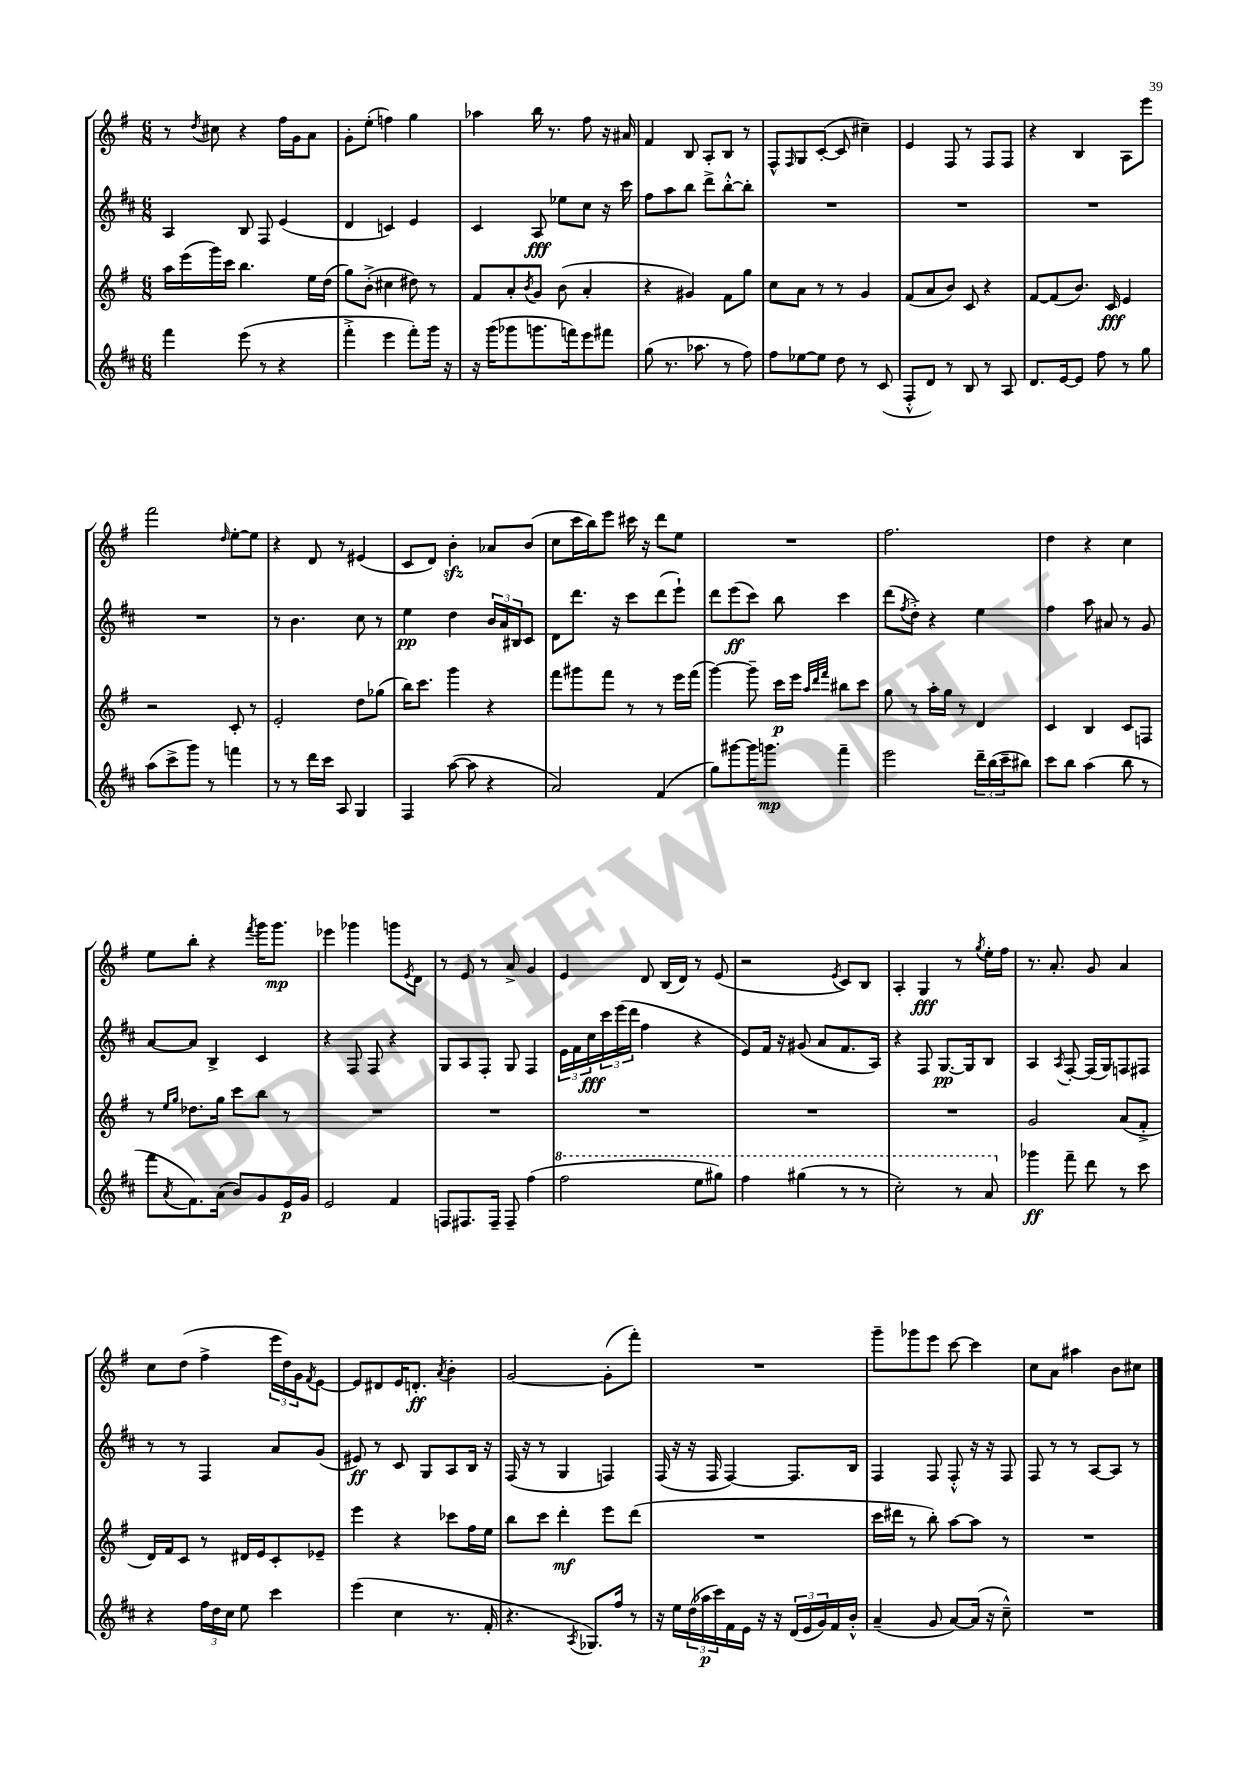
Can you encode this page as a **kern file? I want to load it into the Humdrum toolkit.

**kern	**dynam	**kern	**dynam	**kern	**dynam	**kern	**dynam
*part4	*part4	*part3	*part3	*part2	*part2	*part1	*part1
*staff4	*staff4	*staff3	*staff3	*staff2	*staff2	*staff1	*staff1
*clefG2	*	*clefG2	*	*clefG2	*	*clefG2	*
*k[f#c#]	*	*k[f#]	*	*k[f#c#]	*	*k[f#]	*
*M6/8	*	*M6/8	*	*M6/8	*	*M6/8	*
=65	=65	=65	=65	=65	=65	=65	=65
4fff#\	.	16aa\LL	.	4A/	.	8r	.
.	.	(16eee\	.	.	.	.	.
.	.	.	.	.	.	8qdd/	.
.	.	16ggg\)	.	.	.	8cc#X\	.
.	.	16ccc\JJ	.	.	.	.	.
(8eee\	.	4.bb\	.	8B/	.	4r	.
8r	.	.	.	8F#/	.	.	.
4r	.	.	.	(4e/	.	16ff#\LL	.
.	.	.	.	.	.	16g\J	.
.	.	16ee\LL	.	.	.	8a\J	.
.	.	(16dd\JJ	.	.	.	.	.
=66	=66	=66	=66	=66	=66	=66	=66
4fff#'^\	.	8gg\L)	.	4d/	.	8g'\L	.
.	.	(8b'^\J	.	.	.	(8ee'\J	.
4eee\	.	4cc#X\	.	4cn/)	.	4ffn\)	.
8fff#'\L)	.	8dd#X\)	.	4e/	.	4gg\	.
16ggg\Jk	.	8r	.	.	.	.	.
16r	.	.	.	.	.	.	.
=67	=67	=67	=67	=67	=67	=67	=67
16r	.	8f#/L	.	4c#/	.	4aa-X\	.
(16ggg\KL	.	.	.	.	.	.	.
8ggg-X\	.	8a'/	.	.	.	.	.
.	.	8qb/	.	.	.	.	.
8.gggn\	.	8g/J	.	8A/	fff	16bb\	.
.	.	.	.	.	.	8.r	.
.	.	(8b\	.	8ee-X\L	.	.	.
16fffn\k)	.	.	.	.	.	.	.
8eee\	.	4a'/	.	8cc#\J	.	8ff#\	.
8fff#X\J	.	.	.	16r	.	16r	.
.	.	.	.	16ccc#\	.	16a#X/	.
=68	=68	=68	=68	=68	=68	=68	=68
(8gg\	.	4r	.	8ff#\L	.	4f#/	.
8.r	.	.	.	8aa\	.	.	.
.	.	4g#X/)	.	8bb\J	.	8B/	.
8.aa-X\	.	.	.	.	.	.	.
.	.	.	.	8ddd^\L	.	8A'/L	.
8r	.	8f#\L	.	[8bb'^^\	.	8B/J	.
8ff#\)	.	8gg\J	.	8bb'\J]	.	8r	.
=69	=69	=69	=69	=69	=69	=69	=69
8ff#\L	.	8cc\L	.	2.r	.	8F#^^/L	.
.	.	.	.	.	.	16qqF#/	.
[8ee-X\	.	8a\J	.	.	.	8G/	.
8ee-\J]	.	8r	.	.	.	([8c'/J	.
8dd\	.	8r	.	.	.	8c/]	.
8r	.	4g/	.	.	.	4cc#X~\)	.
(8c#/	.	.	.	.	.	.	.
=70	=70	=70	=70	=70	=70	=70	=70
8F#'^^/L	.	(8f#/L	.	2.r	.	4e/	.
8d/J)	.	8a/	.	.	.	.	.
8r	.	8b/J)	.	.	.	8F#/	.
8B/	.	8c/	.	.	.	8r	.
8r	.	4r	.	.	.	8F#/L	.
8A/	.	.	.	.	.	8F#/J	.
=71	=71	=71	=71	=71	=71	=71	=71
8.d/L	.	[8f#/L	.	2.r	.	4r	.
.	.	(8f#/]	.	.	.	.	.
[16e/k	.	.	.	.	.	.	.
8e/J]	.	8.b/J)	.	.	.	4B/	.
8ff#\	.	.	.	.	.	.	.
.	.	16c/	fff	.	.	.	.
8r	.	4e/	.	.	.	8A\L	.
8gg\	.	.	.	.	.	8eee\J	.
!!LO:LB:g=z
=72	=72	=72	=72	=72	=72	=72	=72
(8aa\L	.	2r	.	2.r	.	2fff#\	.
8ccc#^\	.	.	.	.	.	.	.
8ggg\J)	.	.	.	.	.	.	.
8r	.	.	.	.	.	.	.
.	.	.	.	.	.	16qqdd/	.
4fffn\	.	8c'/	.	.	.	[8ee'\L	.
.	.	8r	.	.	.	8ee\J]	.
=73	=73	=73	=73	=73	=73	=73	=73
8r	.	2e'/	.	8r	.	4r	.
8r	.	.	.	4.b\	.	.	.
16ddd\LL	.	.	.	.	.	8d/	.
16ccc#\JJ	.	.	.	.	.	.	.
8A/	.	.	.	.	.	8r	.
4G/	.	8dd\L	.	8cc#\	.	(4e#X/	.
.	.	(8gg-X\J	.	8r	.	.	.
=74	=74	=74	=74	=74	=74	=74	=74
4F#/	.	16bb\KL)	.	4ee\	pp	8c/L	.
.	.	8.ccc\J	.	.	.	.	.
.	.	.	.	.	.	8d/J)	.
([8aa\	.	4ggg\	.	4dd\	.	4bzz'\	.
8aa\]	.	.	.	.	.	.	.
4r	.	4r	.	24b/LL	.	8a-X/L	.
.	.	.	.	24a/	.	.	.
.	.	.	.	24B#X/J	.	.	.
.	.	.	.	8c#/J	.	(8b/J	.
=75	=75	=75	=75	=75	=75	=75	=75
2a/)	.	8fff#\L	.	8d\L	.	8cc\L	.
.	.	8ggg#X\	.	8.ddd\J	.	16ccc\L	.
.	.	.	.	.	.	16bb\J)	.
.	.	8fff#\J	.	.	.	8eee\J	.
.	.	.	.	16r	.	.	.
.	.	8r	.	8ccc#\L	.	16ccc#X\	.
.	.	.	.	.	.	16r	.
(4f#/	.	8r	.	(8ddd\	.	8ddd\L	.
.	.	16eee\LL	.	8eee`\J)	.	8ee\J	.
.	.	(16fff#\JJ	.	.	.	.	.
=76	=76	=76	=76	=76	=76	=76	=76
8gg\L)	.	[4ggg\)	.	8ddd\L	.	2.r	.
[8ggg#X\	.	.	.	(8eee\	ff	.	.
16ggg#\K]	.	8ggg~\]	.	8ccc#\J)	.	.	.
8.gggn\J	mp	.	.	.	.	.	.
.	.	16ccc\LL	p	8bb\	.	.	.
.	.	16eee\JJ	.	.	.	.	.
.	.	32qqaa/LLL	.	.	.	.	.
.	.	32qqddd/	.	.	.	.	.
.	.	32qqfff#/JJJ	.	.	.	.	.
4fff#~\	.	8bb#X\L	.	4ccc#\	.	.	.
.	.	8ccc\J	.	.	.	.	.
=77	=77	=77	=77	=77	=77	=77	=77
2eee\	.	8gg\	.	(8ddd\L	.	2.ff#\	.
.	.	.	.	8qff#/	.	.	.
.	.	8r	.	8dd'^\J)	.	.	.
.	.	16aa'\LL	.	4r	.	.	.
.	.	16gg\JJ	.	.	.	.	.
.	.	8r	.	.	.	.	.
24ddd~\LL	.	4d/	.	4ee\	.	.	.
(24bb\	.	.	.	.	.	.	.
24ccc#~\J	.	.	.	.	.	.	.
8bb#X\J)	.	.	.	.	.	.	.
=78	=78	=78	=78	=78	=78	=78	=78
8ccc#\L	.	4c/	.	4ff#\	.	4dd\	.
8bb\J	.	.	.	.	.	.	.
(4aa\	.	4B/	.	8aa\	.	4r	.
.	.	.	.	8a#X/	.	.	.
8bb\	.	8c/L	.	8r	.	4cc\	.
8r	.	8Fn/J	.	8g/	.	.	.
!!LO:LB:g=z
=79	=79	=79	=79	=79	=79	=79	=79
8fff#\L	.	8r	.	[8a/L	.	8ee\L	.
.	.	16qqee/LL	.	.	.	.	.
8qa/	.	16qqgg/JJ	.	.	.	.	.
8.f#\)	.	8.dd-X\L	.	8a/J]	.	8bb'\J	.
.	.	.	.	4B^/	.	4r	.
(16a\Jk	.	16gg\Jk	.	.	.	.	.
8b/L)	.	8ccc\L	.	.	.	.	.
.	.	.	.	.	.	8qfff#/	.
8g/	.	8bb\J	.	4c#/	.	16ggg\KL	.
.	.	.	.	.	.	8.ggg\J	mp
16e/L	p	8r	.	.	.	.	.
16g/JJ	.	.	.	.	.	.	.
=80	=80	=80	=80	=80	=80	=80	=80
2e/	.	2.r	.	4r	.	4eee-X\	.
.	.	.	.	8F#/	.	4ggg-X\	.
.	.	.	.	8F#/	.	.	.
4f#/	.	.	.	4r	.	8gggn\L	.
.	.	.	.	.	.	8qe/	.
.	.	.	.	.	.	8d\J	.
=81	=81	=81	=81	=81	=81	=81	=81
8Fn/L	.	2.r	.	8G/L	.	8r	.
8.F#X/	.	.	.	8A/	.	8e/	.
.	.	.	.	8F#'/J	.	8r	.
16F#~/Jk	.	.	.	.	.	.	.
8F#~/	.	.	.	8G/	.	8a^/	.
(4ff#\	.	.	.	4F#/	.	4g/	.
=82	=82	=82	=82	=82	=82	=82	=82
*8va	*	*	*	*	*	*	*
2fff#\	.	2.r	.	24e\LL	.	4e/	.
.	.	.	.	24f#\	.	.	.
.	.	.	.	24cc#\	fff	.	.
.	.	.	.	24ccc#\	.	.	.
.	.	.	.	(24eee\	.	.	.
.	.	.	.	24ddd\JJ	.	.	.
.	.	.	.	4ff#\	.	8d/	.
.	.	.	.	.	.	(16B/LL	.
.	.	.	.	.	.	16d/JJ)	.
8eee\L	.	.	.	4r	.	8r	.
8ggg#X\J)	.	.	.	.	.	(8e/	.
=83	=83	=83	=83	=83	=83	=83	=83
4fff#\	.	2.r	.	8e/L)	.	2r	.
.	.	.	.	16f#/Jk	.	.	.
.	.	.	.	16r	.	.	.
(4ggg#X\	.	.	.	(8g#X/	.	.	.
.	.	.	.	8a/L	.	.	.
.	.	.	.	.	.	8qe/	.
8r	.	.	.	8.f#/	.	8c/L)	.
8r	.	.	.	.	.	8B/J	.
.	.	.	.	16A/Jk)	.	.	.
=84	=84	=84	=84	=84	=84	=84	=84
2ccc#'\)	.	2.r	.	4r	.	4A'/	.
.	.	.	.	8F#/	.	4G/	fff
.	.	.	.	[8.G/L	pp	.	.
8r	.	.	.	.	.	8r	.
.	.	.	.	16G/k]	.	.	.
.	.	.	.	.	.	8qgg/	.
8aa/	.	.	.	8B/J	.	16ee'\LL	.
.	.	.	.	.	.	16ff#\JJ	.
=85	=85	=85	=85	=85	=85	=85	=85
*X8va	*	*	*	*	*	*	*
4ggg-X\	ff	2g/	.	4A/	.	8.r	.
.	.	.	.	.	.	8.a'/	.
.	.	.	.	8qA/	.	.	.
8fff#~\	.	.	.	[8F#'/	.	.	.
8ddd\	.	.	.	(16F#/LL]	.	8g/	.
.	.	.	.	16G/J)	.	.	.
8r	.	(8a/L	.	8Fn/	.	4a/	.
8ccc#\	.	8f#'^/J	.	8F#X/J	.	.	.
!!LO:LB:g=z
=86	=86	=86	=86	=86	=86	=86	=86
4r	.	16d/LL)	.	8r	.	8cc\L	.
.	.	16f#/J	.	.	.	.	.
.	.	8c/J	.	8r	.	(8dd\J	.
24ff#\LL	.	8r	.	4F#/	.	4ff#^\	.
24dd\	.	.	.	.	.	.	.
24cc#\JJ	.	.	.	.	.	.	.
8ee\	.	16d#X/LL	.	.	.	.	.
.	.	16e/J	.	.	.	.	.
4ccc#\	.	8c'/	.	8a/L	.	24eee\LL	.
.	.	.	.	.	.	24dd\)	.
.	.	.	.	.	.	24g\J	.
.	.	.	.	.	.	8qf#/	.
.	.	8e-X~/J	.	(8g/J	.	[8e\J	.
=87	=87	=87	=87	=87	=87	=87	=87
(4eee\	.	4eee\	.	8e#X/)	ff	8e/L]	.
.	.	.	.	8r	.	8d#X/	.
4cc#\	.	4r	.	8c#/	.	16e/K	.
.	.	.	.	.	.	8.dn'/J	ff
.	.	.	.	8G/L	.	.	.
.	.	.	.	.	.	8qa/	.
8.r	.	8ccc-X\L	.	8A/	.	4b'\	.
.	.	16ff#\L	.	16B/Jk	.	.	.
16f#'/	.	16ee\JJ	.	16r	.	.	.
=88	=88	=88	=88	=88	=88	=88	=88
4.r	.	8bb\L	.	(16F#/	.	[2g/	.
.	.	.	.	16r	.	.	.
.	.	8ccc\J	.	8r	.	.	.
.	.	4ddd'\	mf	4G/	.	.	.
8qA/	.	.	.	.	.	.	.
8.G-X/L)	.	.	.	.	.	.	.
.	.	8eee\L	.	4Fn/)	.	(8g'\L]	.
16ff#/Jk	.	.	.	.	.	.	.
8r	.	(8ddd\J	.	.	.	8fff#'\J)	.
=89	=89	=89	=89	=89	=89	=89	=89
16r	.	2.r	.	(16F#/	.	2.r	.
16ee\LL	.	.	.	16r	.	.	.
(24dd\	.	.	.	16r	.	.	.
24aa-X\	p	.	.	.	.	.	.
.	.	.	.	16F#/	.	.	.
24ccc#\)	.	.	.	.	.	.	.
16f#\	.	.	.	[4F#/)	.	.	.
16e\JJ	.	.	.	.	.	.	.
16r	.	.	.	.	.	.	.
16r	.	.	.	.	.	.	.
(24d/LL	.	.	.	8.F#/L]	.	.	.
24e/	.	.	.	.	.	.	.
24g/)	.	.	.	.	.	.	.
16f#/	.	.	.	.	.	.	.
16b'^^/JJ	.	.	.	16B/Jk	.	.	.
=90	=90	=90	=90	=90	=90	=90	=90
(4a~/	.	16ccc\LL	.	4F#/	.	8ggg~\L	.
.	.	16ddd#X\JJ	.	.	.	.	.
.	.	8r	.	.	.	8ggg-X\	.
8g/	.	8bb'\)	.	8F#/	.	8eee\J	.
[8a/L)	.	[8aa\L	.	8F#'^^/	.	[8ccc\	.
(16a/Jk]	.	8aa\J]	.	16r	.	4ccc\]	.
16r	.	.	.	16r	.	.	.
8cc#~^^\)	.	8r	.	8F#/	.	.	.
=91	=91	=91	=91	=91	=91	=91	=91
2.r	.	2.r	.	8F#/	.	8cc\L	.
.	.	.	.	8r	.	8a\J	.
.	.	.	.	8r	.	4aa#X\	.
.	.	.	.	[8A/L	.	.	.
.	.	.	.	8A/J]	.	8b\L	.
.	.	.	.	8r	.	8cc#X\J	.
==	==	==	==	==	==	==	==
*-	*-	*-	*-	*-	*-	*-	*-
